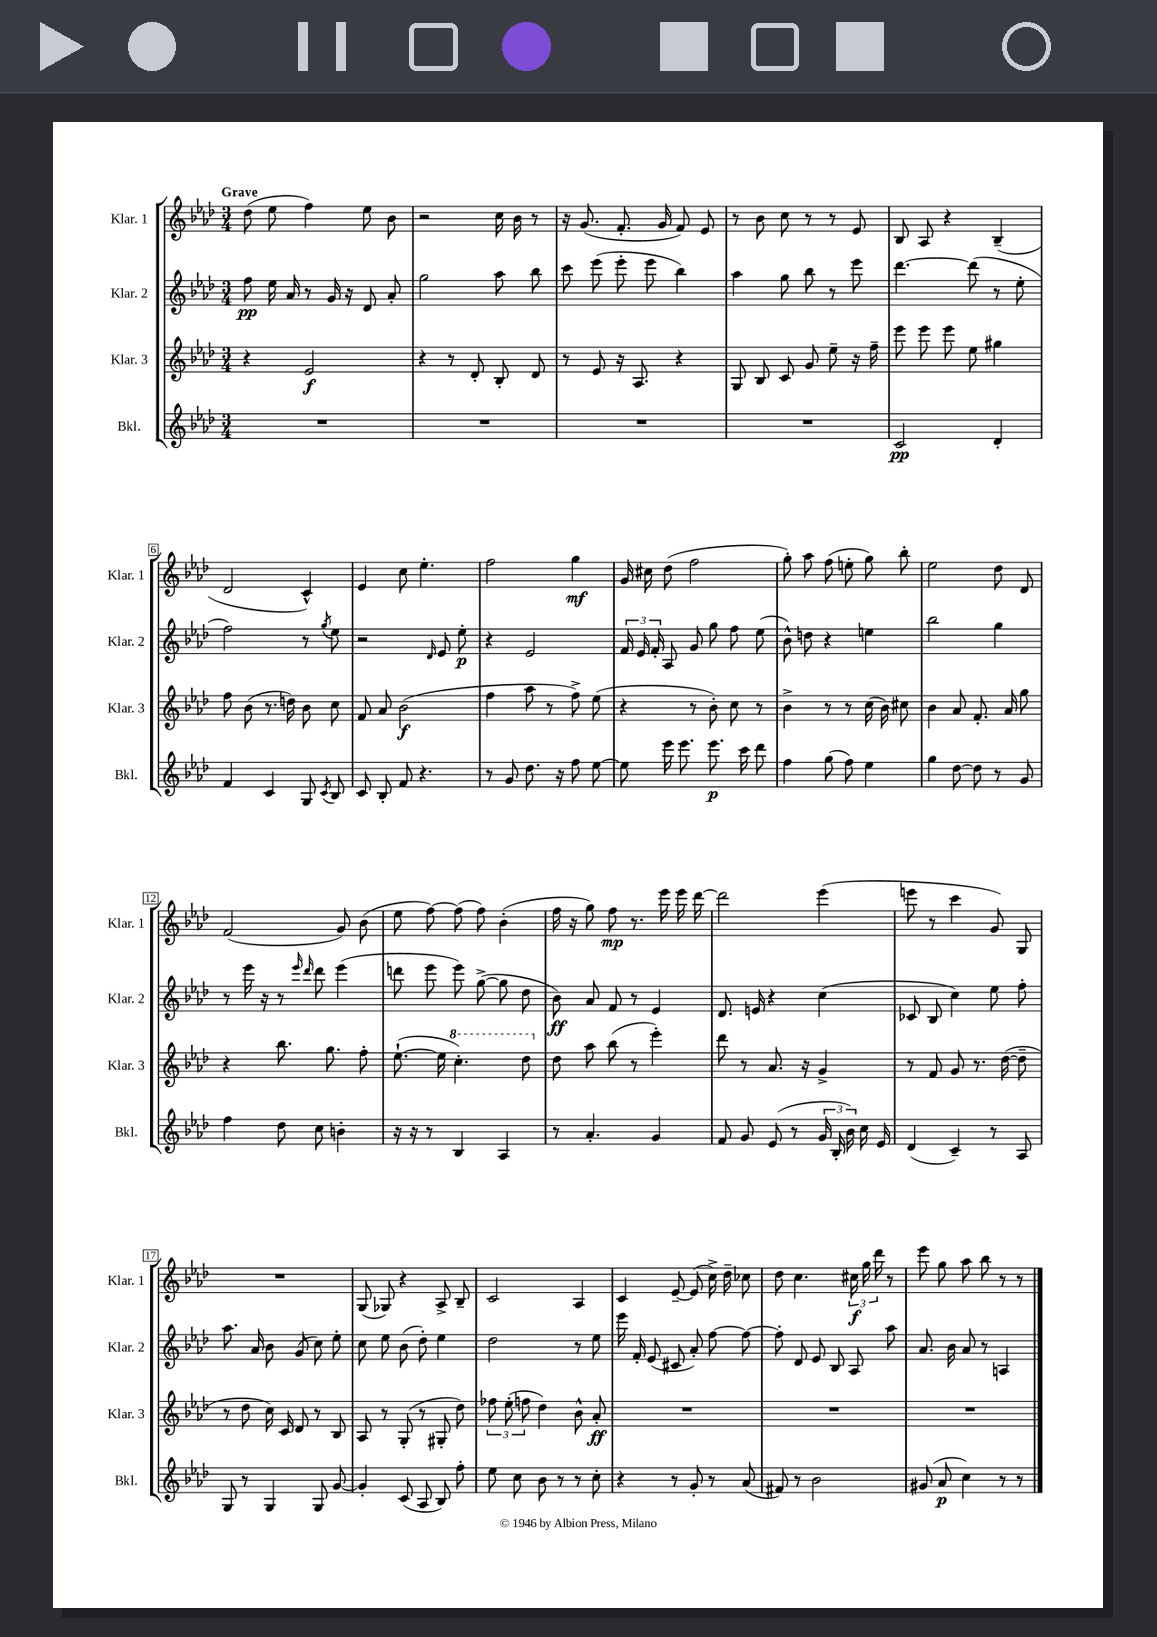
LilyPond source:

<<
\new StaffGroup <<
\new Staff = "s0" \with { instrumentName = "Klar. 1" shortInstrumentName = "Klar. 1" } {
    \clef treble \key aes \major \numericTimeSignature \time 3/4 \tempo "Grave"
    \autoBeamOff des''8( ees''8 f''4) ees''8 bes'8 |
    r2 c''16 bes'16 r8 |
    r16 g'8.( f'8.-. g'16 f'8) ees'8 |
    r8 bes'8 c''8 r8 r8 ees'8 |
    bes8 aes8 r4 bes4--( |
    des'2 c'4-^) |
    ees'4 c''8 ees''4.-. |
    f''2 g''4\mf |
    g'16 cis''16 des''8( f''2 |
    g''8-.) aes''8 f''8( e''8-. g''8) bes''8-. |
    ees''2 des''8 des'8 |
    f'2( g'8) bes'8( |
    ees''8 f''8~) f''8( f''8) bes'4-.( |
    f''16 r16 g''8) f''8\mp r8. ees'''16 ees'''16 des'''16~ |
    des'''2 ees'''4( |
    e'''8 r8 c'''4 g'8) g8 |
    R2. |
    g8( ges8) r4 aes8-> bes8-- |
    c'2 aes4 |
    c'4 ees'8~-- ees'8( c''16->) des''16-- ces''8 |
    des''8 c''4. \tuplet 3/2 { cis''16\f g''16 des'''16 } r8 |
    ees'''8 g''8 aes''8 bes''8 r8 r8 \bar "|." |
}
\new Staff = "s1" \with { instrumentName = "Klar. 2" shortInstrumentName = "Klar. 2" } {
    \clef treble \key aes \major \numericTimeSignature \time 3/4
    \autoBeamOff f''8\pp ees''16 aes'16 r8 g'16 r16 des'8 aes'8-. |
    g''2 aes''8 bes''8 |
    c'''8 ees'''8( ees'''8-. ees'''8 bes''4) |
    aes''4 g''8 bes''8 r8 ees'''8 |
    des'''4.~ des'''8( r8 ees''8-. |
    f''2) r8 \acciaccatura { g''8 } ees''8 |
    r2 \grace { des'16 } ees'8 ees''8-.\p |
    r4 ees'2 |
    \tuplet 3/2 { f'16 ees'16 f'16-. } aes8 g'8 g''8 f''8 ees''8( |
    bes'8-^) d''8 r4 e''4 |
    bes''2 g''4 |
    r8 ees'''16 r16 r8 \grace { ees'''16 des'''16 } des'''8 ees'''4( |
    d'''8 ees'''8 ees'''8) g''8~->( g''8 des''8 |
    bes'8\ff) aes'8 f'8 r8 ees'4 |
    des'8. e'16 r4 c''4( |
    ces'8 bes8 c''4) ees''8 f''8-. |
    aes''8. aes'16 bes'8 g'8( c''8) ees''8-. |
    c''8 ees''8 bes'8( des''8-.) ees''4 |
    des''2 r8 ees''8 |
    ees'''16 f'16-. ees'8( cis'8 aes'8-.) f''8~ f''8~ |
    f''8-. des'8 ees'8 bes8 aes8 aes''8 |
    aes'8. bes'16 aes'8 r8 a4 \bar "|." |
}
\new Staff = "s2" \with { instrumentName = "Klar. 3" shortInstrumentName = "Klar. 3" } {
    \clef treble \key aes \major \numericTimeSignature \time 3/4
    \autoBeamOff r4 ees'2\f |
    r4 r8 des'8-. bes8-. des'8 |
    r8 ees'8 r16 aes8. r4 |
    g8 bes8 c'8 g'8 ees''8-- r16 f''16-- |
    ees'''8 ees'''8 ees'''8 ees''8 gis''4 |
    f''8 bes'8( r8. d''16) bes'8 c''8 |
    f'8 aes'8 bes'2\f( |
    f''4 aes''8 r8 f''8->) ees''8( |
    r4 r8 bes'8-.) c''8 r8 |
    bes'4-> r8 r8 c''16( bes'16) cis''8 |
    bes'4 aes'8 f'8.-. aes'16 g''8 |
    r4 bes''8. g''8. f''8-. |
    ees''8.~-!( ees''16 \ottava #1 c'''4.-.) des'''8 \ottava #0 |
    des''8 aes''8 bes''8( r8 ees'''4-.) |
    des'''8 r8 aes'8. r16 g'4-> |
    r8 f'8 g'8 r8. des''16~( des''8-- |
    r8 des''8 c''16) c'16 des'8 r8 bes8 |
    aes8 r8 g8-.( r8 gis8-. des''8) |
    \tuplet 3/2 { fes''8 ees''8-.( f''8 } des''4) bes'8-^ aes'8-.\ff |
    R2. |
    R2. |
    R2. \bar "|." |
}
\new Staff = "s3" \with { instrumentName = "Bkl." shortInstrumentName = "Bkl." } {
    \clef treble \key aes \major \numericTimeSignature \time 3/4
    \autoBeamOff R2. |
    R2. |
    R2. |
    R2. |
    c'2\pp des'4-. |
    f'4 c'4 g8 \acciaccatura { c'8 } bes8 |
    c'8 bes8-. f'8 r4. |
    r8 g'8 des''8. r16 f''8 ees''8~ |
    ees''8 ees'''16 ees'''8. ees'''8.\p c'''16 des'''8 |
    f''4 g''8( f''8) ees''4 |
    g''4 des''8~ des''8 r8 g'8 |
    f''4 des''8 c''8 b'4-. |
    r16 r16 r8 bes4 aes4 |
    r8 aes'4.-. g'4 |
    f'8 g'8 ees'8( r8 \tuplet 3/2 { g'16 bes16-. bes'16) } c''16 ees'16 |
    des'4( c'4--) r8 aes8 |
    g8 r8 g4 g8 g'8~ |
    g'4-. c'8( aes8 bes8) f''8-. |
    ees''8 c''8 bes'8 r8 r8 c''8-. |
    r4 r8 g'8-. r8 aes'8( |
    fis'8) r8 bes'2 |
    gis'8( aes'8\p c''4) r8 r8 \bar "|." |
}
>>
>>
\layout { \context { \Score \override BarNumber.stencil = #(make-stencil-boxer 0.1 0.3 ly:text-interface::print) } }
